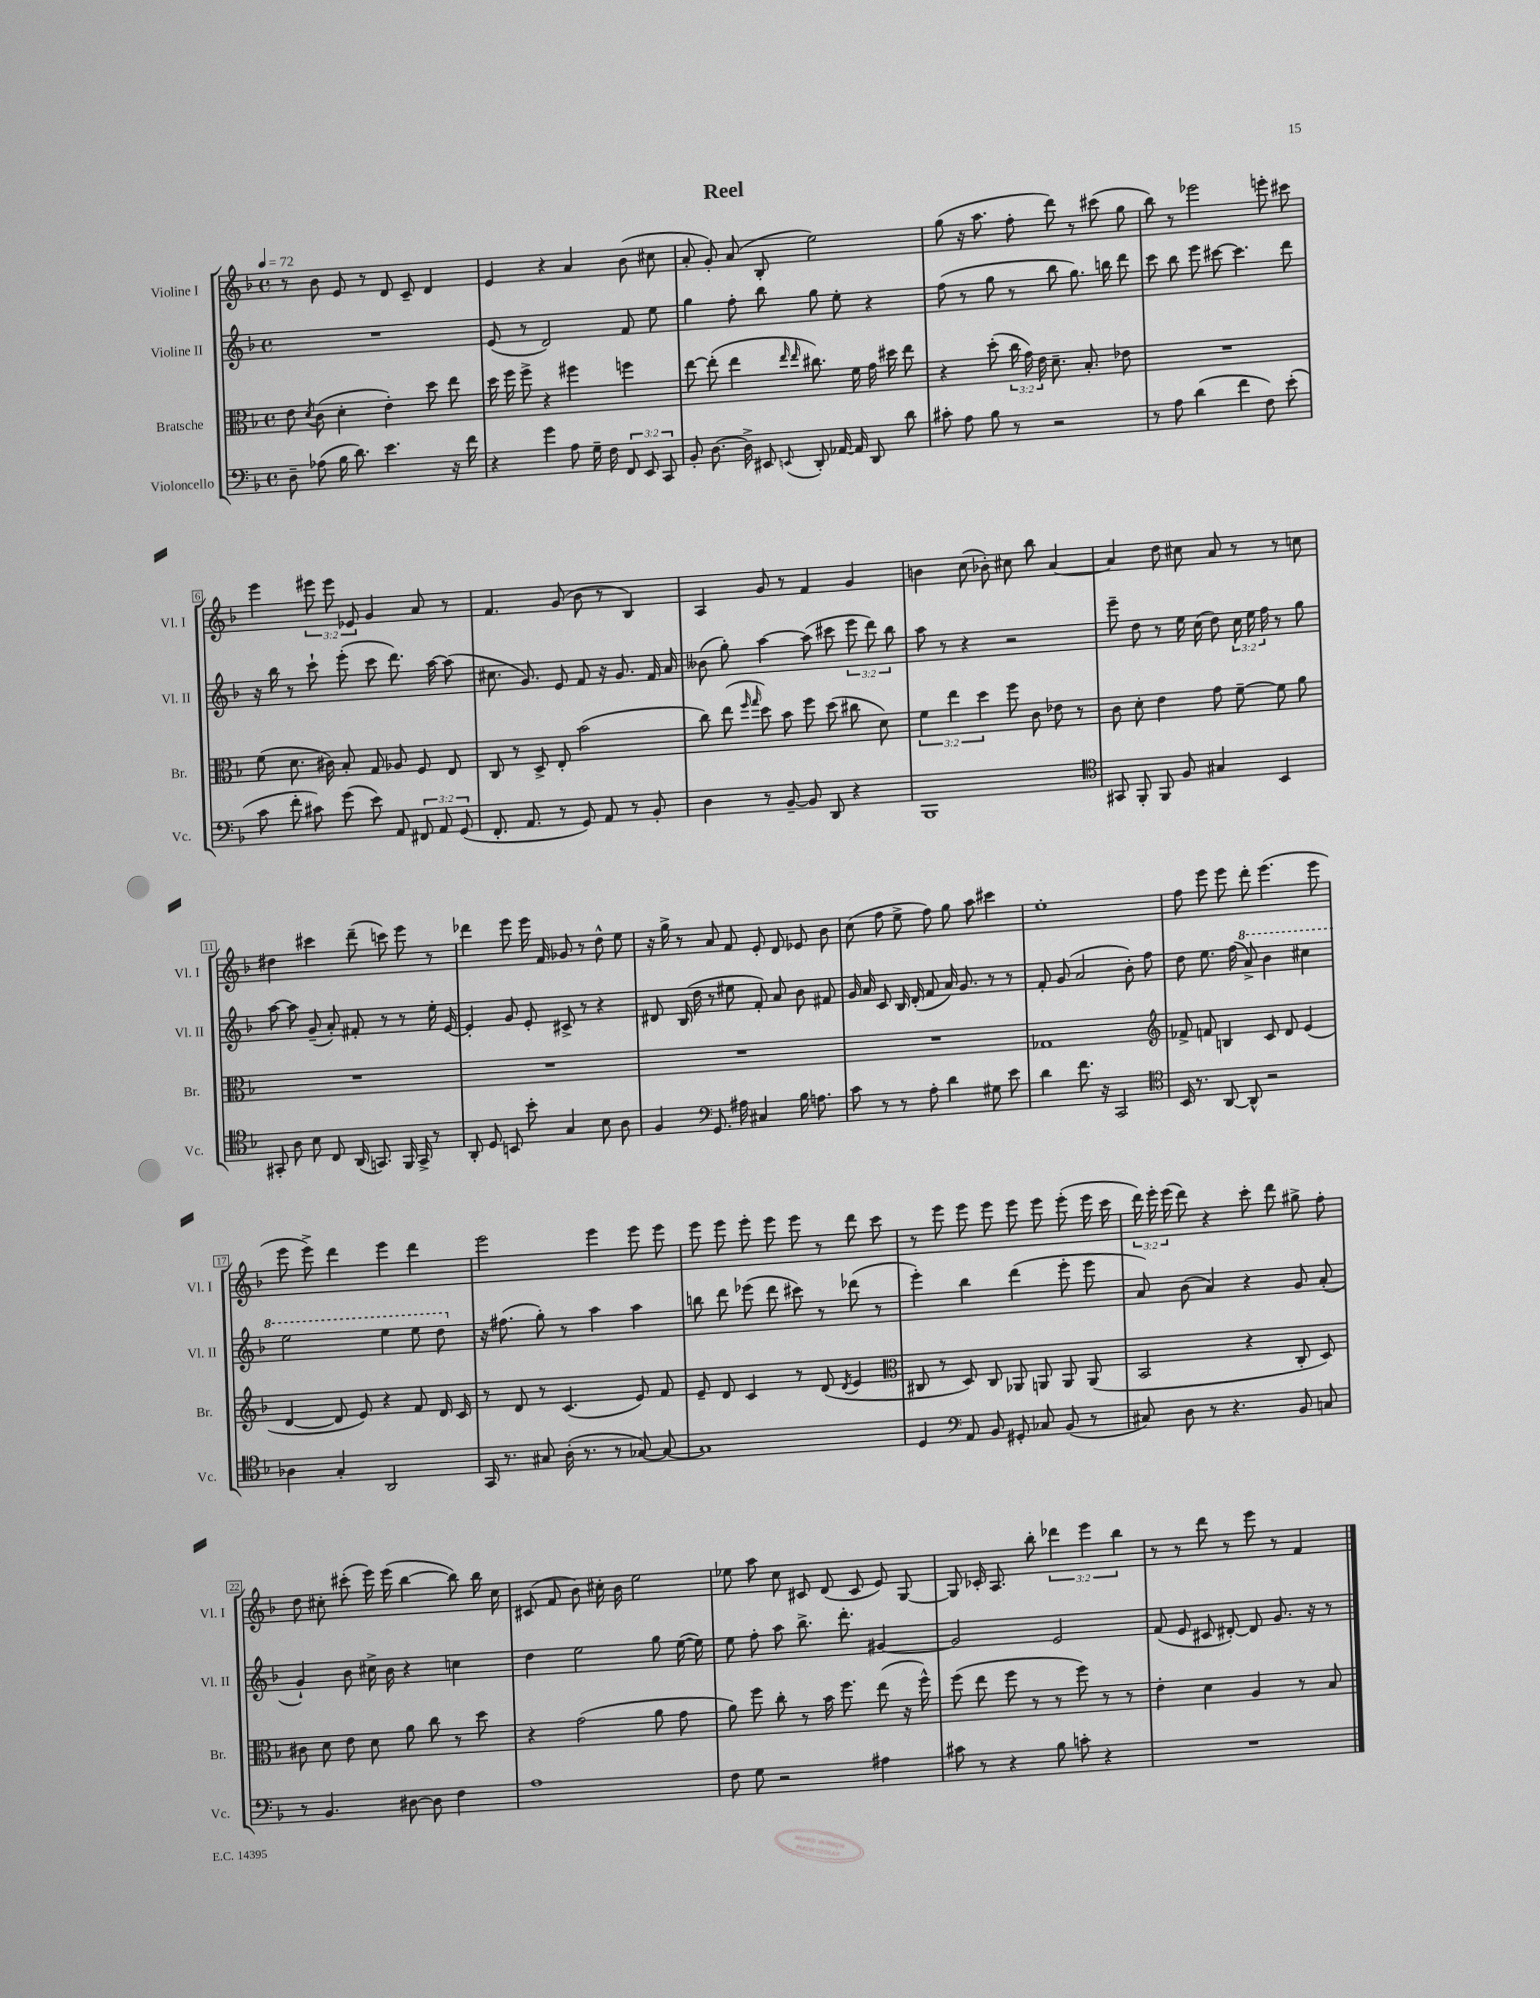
\header { title = "Reel" }
<<
\new StaffGroup <<
\new Staff = "s0" \with { instrumentName = "Violine I" shortInstrumentName = "Vl. I" } {
    \clef treble \key f \major \defaultTimeSignature \time 4/4 \override Staff.TupletNumber.text = #tuplet-number::calc-fraction-text \tempo 4 = 72
    \autoBeamOff r8 bes'8 e'8 r8 d'8 c'8-- d'4 |
    e'4 r4 a'4 bes'8( cis''8 |
    a'8-. g'8-.) a'8( bes8-. e''2) |
    g''8( r16 a''8. f''8-. d'''8) r8 cis'''8( g''8 |
    bes''8) r8 ees'''2 e'''8-. cis'''8 |
    e'''4 \tuplet 3/2 { eis'''8 eis'''8 ees'8 } g'4 a'8 r8 |
    f'4. g'8( bes'8 r8 bes4) |
    a4 g'8 r8 f'4 g'4 |
    b'4 c''8( bes'8-.) cis''8 bes''8 a'4~ |
    a'4 d''8 cis''8 a'8 r8 r8 c''8 |
    dis''4 cis'''4 d'''8--( c'''8) e'''8 r8 |
    des'''4 e'''8 e'''16 f'16 ges'8 r8 d''8-^ e''8 |
    r16 g''16-> r8 a'8 f'8 e'8-. d'8 ees'8 bes'8 |
    c''8( f''8 e''8-> f''8) g''8 a''8 cis'''4 |
    e''1-. |
    f''8 e'''8 e'''8 d'''8-. e'''4.( e'''8 |
    e'''8 e'''8->) d'''4 e'''4 d'''4 |
    e'''2 e'''4 e'''8 e'''8 |
    e'''8 e'''8 e'''8-. e'''8 e'''8 r8 d'''8 c'''8 |
    r8 e'''8 e'''8 e'''8 e'''8 e'''8 e'''8-.( e'''16 c'''16 |
    \tuplet 3/2 { d'''16) e'''16-. e'''16( } d'''8) r4 c'''8-. d'''8 gis''8-> f''8-. |
    d''8 cis''8-. cis'''8-.( e'''16) e'''16( bes''4~ bes''8) bes''16 cis''16 |
    cis'8( f'8 bes'8) cis''16-. bes'16 e''2 |
    ees''8 a''8 c''8 cis'8 d'8( cis'8 e'8) g8~ |
    g8 ces'16-. a8. bes''8-. \tuplet 3/2 { des'''4 e'''4 bes''4 } |
    r8 r8 d'''8 r8 e'''8 r8 f'4 \bar "|." |
}
\new Staff = "s1" \with { instrumentName = "Violine II" shortInstrumentName = "Vl. II" } {
    \clef treble \key f \major \defaultTimeSignature \time 4/4 \override Staff.TupletNumber.text = #tuplet-number::calc-fraction-text
    \autoBeamOff R1 |
    e'8( r8 d'2) f'8 e''8 |
    g''4 f''8-. bes''8 g''8 e''8-. r4 |
    f''8( r8 g''8 r8 bes''8 g''8.) b''16 d'''8 |
    c'''8 bes''8 e'''8 cis'''8~ cis'''4. d'''8 |
    r16 bes''16 r8 c'''8-! e'''8-.( c'''8 d'''8.) a''16~ a''8( |
    cis''8. g'8.) e'8 f'8 r16 g'8. f'16 a'16 |
    beses'8( g''8-.) a''4~ a''8( cis'''8 \tuplet 3/2 { e'''8 d'''8) bes''8 } |
    a''8 r8 r4 r2 |
    e'''8-- d''8 r8 e''16 c''16( d''8) \tuplet 3/2 { c''16 e''16 f''16 } r8 g''8 |
    a''8~ a''8 g'8--( a'8-.) fis'8-. r8 r8 e''16-. e'16~ |
    e'4-. g'8 e'8-. cis'8-> r8 r4 |
    dis'8 bes16( d''16 r8 eis''8 f'8-.) a'8 bes'8 fis'8 |
    g'16 a'16 c'8 bes16 d'16-.( f'8 a'16) g'8. r8 r8 |
    f'8-. g'8( a'2 bes'8-.) f''8 |
    d''8 e''8. f''16( \ottava #1 a''8->) bes''4 cis'''4 |
    e'''2 e'''4 e'''8 d'''8 \ottava #0 |
    r16 fis''8.( g''8-.) r8 a''4 a''4 |
    b''8 d'''8 ees'''8( d'''8 cis'''8) r8 des'''8( r8 |
    e'''4-.) bes''4 d'''4( e'''8-. e'''8 |
    a'8) bes'8( a'4) r4 g'8 a'8-.( |
    g'4-!) bes'8 cis''16-> bes'16 r4 c''4 |
    d''4 e''2 g''8 e''16~( e''16) |
    e''8 f''8-. a''8 bes''8.-> d'''8.-. gis'4~ |
    gis'2 e'2 |
    f'8( e'8 cis'8 dis'8~-.) dis'8 g'8. r16 r8 \bar "|." |
}
\new Staff = "s2" \with { instrumentName = "Bratsche" shortInstrumentName = "Br." } {
    \clef alto \key f \major \defaultTimeSignature \time 4/4 \override Staff.TupletNumber.text = #tuplet-number::calc-fraction-text
    \autoBeamOff e'8 \acciaccatura { d'8 } c'8( d'4-. e'4-.) d''8 e''8 |
    d''16 f''16 f''8-> r4 fis''4 f''4 |
    e''8~ e''8-.( e''4 \grace { e''16 e''16 } cis''8.) f'16 g'16 dis''16 e''8 |
    r4 d''8-.( \tuplet 3/2 { c''16 g'16) e'16 } d'8.-- bes8.-. ees'8 |
    R1 |
    f'8( d'8. cis'16) bes8-. g8 aes8 f8 e8 |
    c8 r8 d8-> e8-. bes'2( |
    c''8) e''8( \grace { f''16 g''16 } d''8) bes'8 f''8 d''8( cis''8 d'8) |
    \tuplet 3/2 { f'4 e''4 d''4 } f''8 c'8 ees'8 r8 |
    c'8 d'8-. e'4 g'8 f'8~-- f'8 a'8 |
    R1 |
    R1 |
    R1 |
    R1 |
    ges1 |
    \clef treble fes'8-> f'8 b4 c'8 d'8 e'4( |
    d'4~ d'8 e'8) r4 f'8 d'16 c'16 |
    r8 d'8 r8 c'4.( e'8) f'8 |
    e'8-- d'8 c'4 r8 d'8( \acciaccatura { d'8 } e'4 |
    \clef alto cis8 r8 d8) cis8 aes,8 a,8 a,8 a,8( |
    bes,2 r4 c8-. d8) |
    cis'8 d'8 e'8 d'8 a'8 c''8 r8 d''8 |
    r4 g'2( a'8 g'8 |
    a'8) f''8 c''8-. r8 bes'16 f''8. e''8( r16 f''16-^) |
    f''8( e''8 f''8 r8 r8 f''8) r8 r8 |
    e'4-. d'4 a4 r8 bes8 \bar "|." |
}
\new Staff = "s3" \with { instrumentName = "Violoncello" shortInstrumentName = "Vc." } {
    \clef bass \key f \major \defaultTimeSignature \time 4/4 \override Staff.TupletNumber.text = #tuplet-number::calc-fraction-text
    \autoBeamOff d8-- aes8( bes16 d'8.) e'4. r16 f'16 |
    r4 g'4 a8 g16-- f16 \tuplet 3/2 { f,8 e,8 c,8 } |
    bes,8-. d8.~ d16-> eis,8 \appoggiatura { e,8 } d,8-. aes,16~ aes,16 d,8 d'8 |
    cis'8-. a8 bes8 r8 r2 |
    r8 a8 d'4( f'4 f8) e'8-.( |
    c'8 f'8-. cis'8) g'8( e'8) a,8 \tuplet 3/2 { fis,8 a,8 g,8( } |
    f,8.-. a,8. r8 g,8) a,8 r8 bes,8-. |
    d4 r8 bes,8~-- bes,8 d,8 r4 |
    bes,,1 |
    \clef tenor gis,8 f,8-. f,8 f8 gis4 bes,4 |
    gis,8-. a8 bes8 c8 a,16( g,8.) f,16 g,16-> r8 |
    a,8-. d8 b,8 bes'8-. g4 bes8 a8 |
    f4 \clef bass g,8. ais16 cis4 bes16 a8. |
    c'8 r8 r8 a8-. d'4 gis8 e'8 |
    d'4 f'8. r16 c,2 |
    \clef tenor bes,16 r8. a,8~ a,8-^ r2 |
    aes4 g4-. a,2 |
    g,16 r8. gis8 a16-.( r8. r8 ges8~) ges8~ |
    ges1 |
    d4 \clef bass a,8 bes,8 gis,8-. ces8 bes,8( r8 |
    cis8) d8 r8 r4. bes,8 c8 |
    r8 bes,4. dis8~ dis8 f4 |
    a1 |
    f8 g8 r2 ais4 |
    cis'8 r8 r4 bes8 c'8-. r4 |
    R1 \bar "|." |
}
>>
>>
\layout { \context { \Score \override BarNumber.stencil = #(make-stencil-boxer 0.1 0.3 ly:text-interface::print) } }
